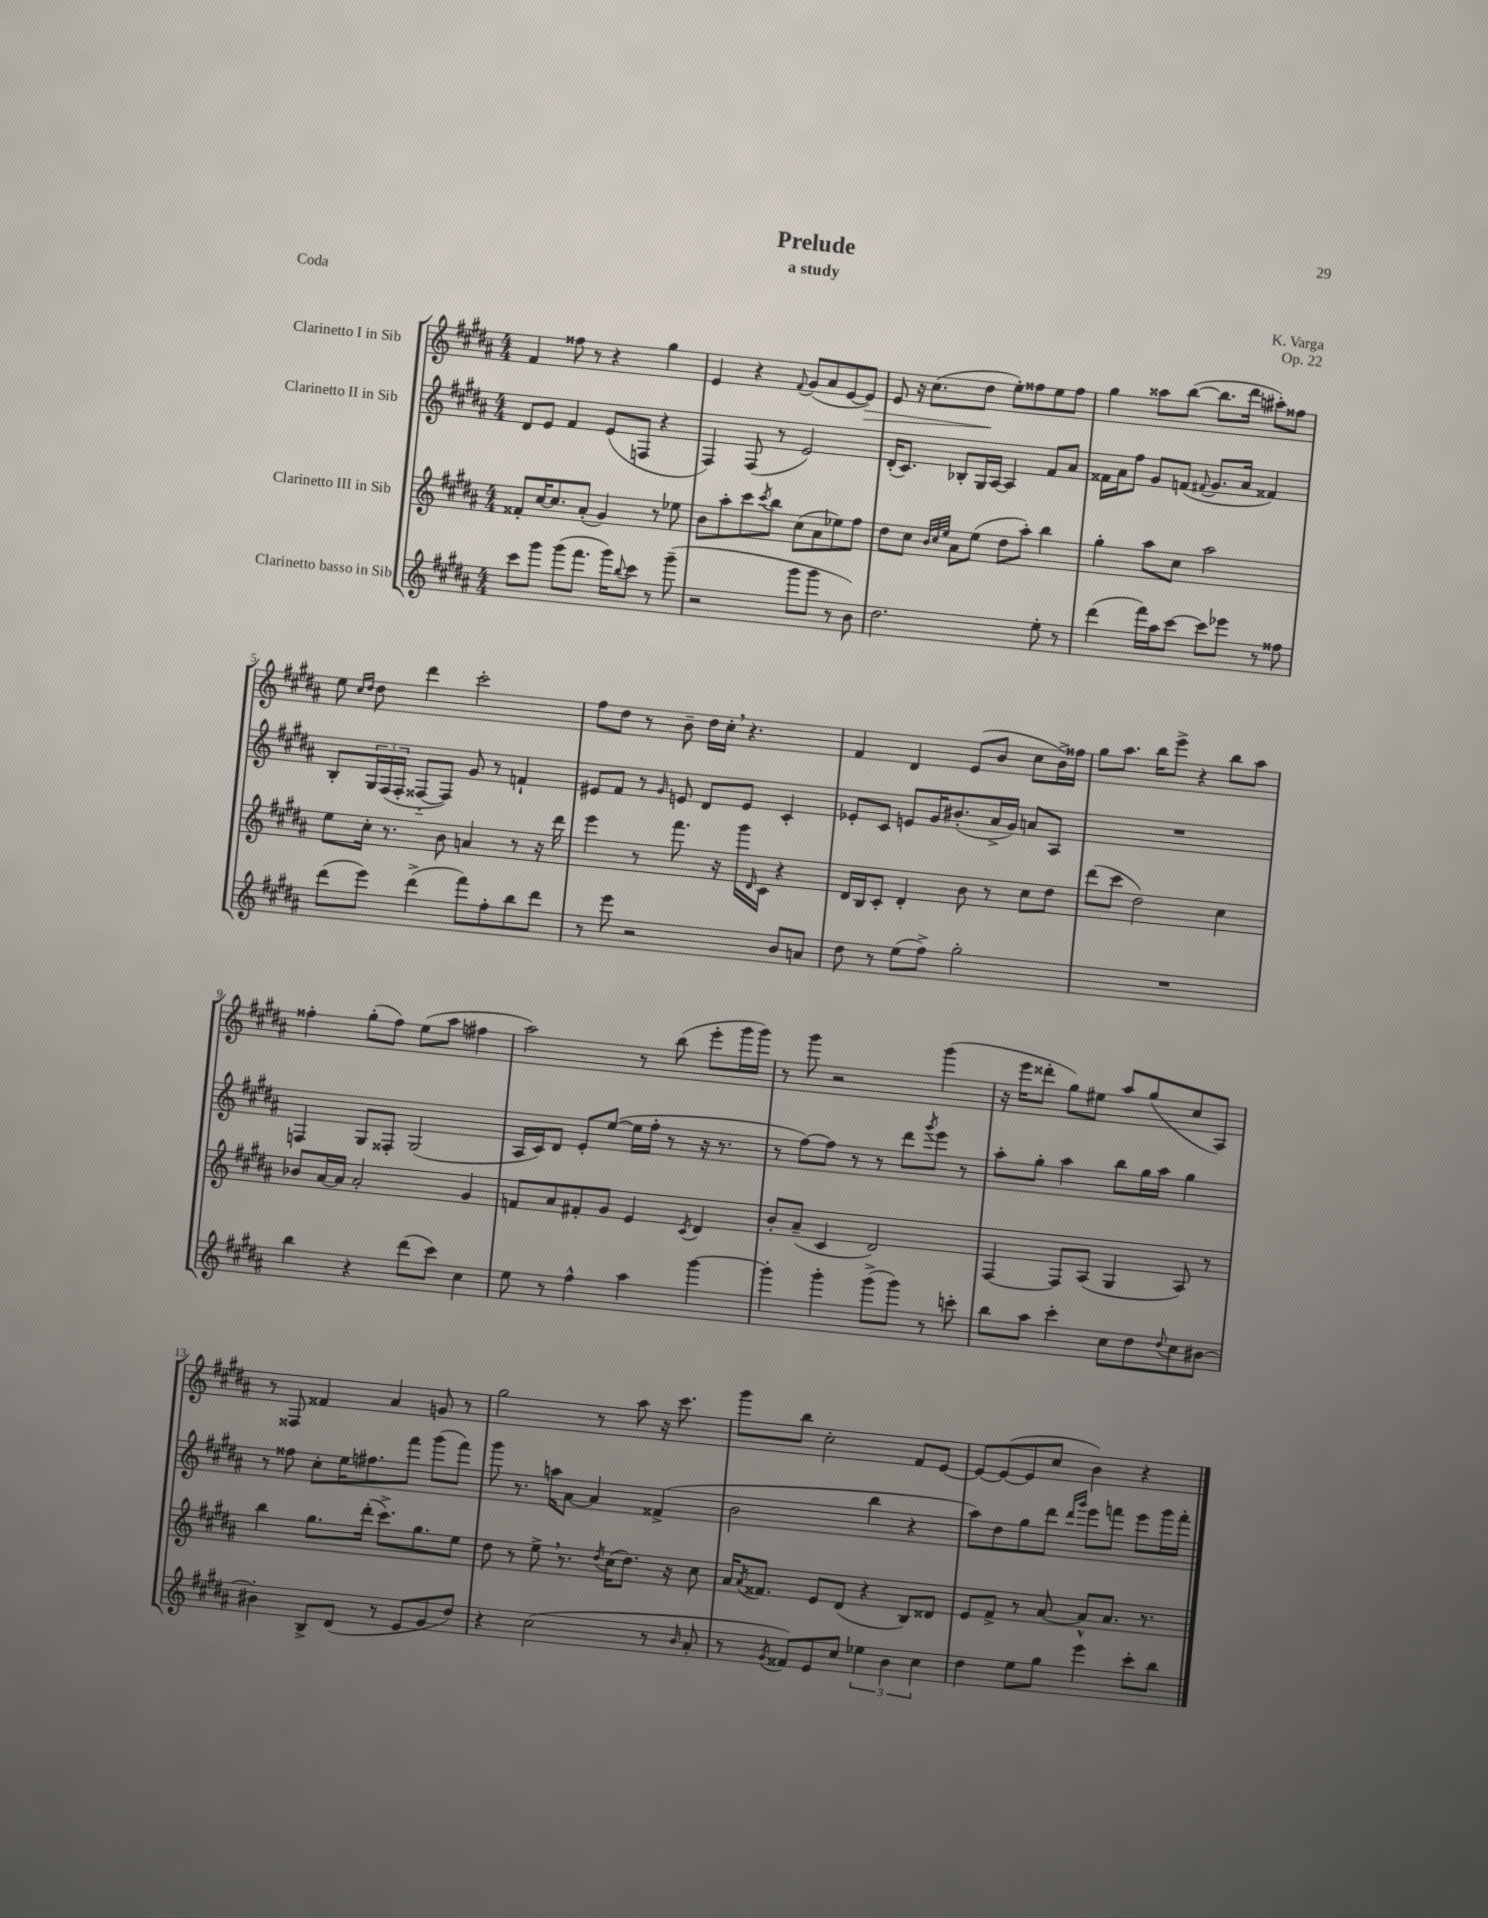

**kern	**kern	**kern	**kern
*staff4	*staff3	*staff2	*staff1
*clefG2	*clefG2	*clefG2	*clefG2
*k[f#c#g#d#a#]	*k[f#c#g#d#a#]	*k[f#c#g#d#a#]	*k[f#c#g#d#a#]
*M4/4	*M4/4	*M4/4	*M4/4
8ccc#	8f##'	8d#	4f#
8ggg#	[16cc#	8e	.
.	8.cc#]	.	.
(8ggg#	.	4f#	8ff##
8.fff#	(8a#'	.	8r
.	4g#)	(8e	4r
16ggg#)	.	.	.
8qqbb	.	.	.
8ccc#	.	8F	.
8r	8r	4r	4gg#
(8ggg#~	8ee-	.	.
=	=	=	=
2r	8b	4F#)	4e
.	8aa#'	.	.
.	8ccc#	(8F#	4r
.	8qccc#	.	.
.	8bb	8r	.
.	.	.	8qqf#
8ggg#	(8cc#	2e)	(8g#
8ggg#	8a#	.	8a#
8r	8ee-)	.	[8e
8b)	8ff#	.	8e])
=	=	=	=
2.dd#	8dd#	(16d#'	8e
.	.	8.c#)	.
.	8cc#	.	16r
.	.	.	(8.cc#
.	32qqb	.	.
.	32qqcc#	.	.
.	32qqee	.	.
.	8a#	8B-'	.
.	(8ee	16G#	8dd#
.	.	[16A#	.
.	8dd#	4A#]	8ee')
.	8aa#')	.	8ff##
8ee'	4bb	8f#	8ee
8r	.	8a#	8ff##
=	=	=	=
(4ddd#	4gg#'	16f##	4gg#
.	.	16a#	.
.	.	8ff#	.
16fff#)	8aa#	8g#	8aa##
16aa#	.	.	.
[8ccc#	8cc#	(8f	([8bb
.	.	8qqf#	.
8ccc#]	2aa#	8.g#	8.bb]
8eee-	.	.	.
.	.	16a#	16ddd#
8r	.	4f##)	8aa#')
8ff##	.	.	8ff##
=	=	=	=
(8ddd#	8ee	8B'	8ee
.	.	.	16qqcc#
.	.	.	16qqdd#
8eee)	16cc#'	24G#	8dd#
.	.	(24F#	.
.	8.r	.	.
.	.	24F#'	.
(4ddd#^	.	[8F##'~	4ddd#
.	8b	8F##])	.
8fff#)	4a	8g#	2ccc#'
8ff#'	.	8r	.
8bb	8r	4f`	.
8ddd#	16r	.	.
.	16ddd#	.	.
=	=	=	=
8r	4eee	8e#	8ff#
8eee	.	8f#	8dd#
2r	8r	8r	8r
.	.	16qqg#	.
.	8.fff#	8e	8b~
.	.	8d#	16dd#
.	16r	.	16cc#'
.	16ggg#	8e	4.r
.	16qqd#	.	.
.	16c#	.	.
8b	4r	4c#'	.
8a	.	.	.
=	=	=	=
8dd#	16d#	8e-'	4f#
.	16B	.	.
8r	8c#'	8c#	.
(8ee	4d#'	8e	4d#
8ff#^)	.	16g#	.
.	.	(8.b#'	.
2gg#'	8b	.	(8e
.	8r	16a#^	8b
.	.	16g#)	.
.	8cc#	8a	8cc#
.	8dd#	8A#	16b^)
.	.	.	16ff##
=	=	=	=
1r	(8ddd#	1r	8gg#
.	8ccc#	.	8.aa#
.	2dd#)	.	.
.	.	.	16bb
.	.	.	8eee^
.	.	.	4r
.	4cc#	.	8bb
.	.	.	8aa#
=	=	=	=
4bb	8b-	4F	4ff##'
.	[16a#	.	.
.	16a#]	.	.
4r	2a#'	8G#	(8gg#'
.	.	8F##'	8ff##)
(8ddd#	.	(2G#	(8ee
8ccc#)	.	.	8aa#
4cc#	4g#	.	4ff#
=	=	=	=
8ee	8f	16A#	2aa#)
.	.	16c#)	.
8r	8a#	8d#	.
4ff#^^	8f#'	8e'	.
.	8g#	([8ee	.
4aa#	4e	16ee]	8r
.	.	16ff#'	.
.	.	8r	(8bb
.	8qc#	.	.
[4ggg#	4d#	16r	8eee'
.	.	8.r	.
.	.	.	16ggg#
.	.	.	16ggg#)
=	=	=	=
4ggg#']	8b'	8r	8r
.	(8a#~	[8ff#)	8ggg#
4ggg#'	4c#	8ff#]	2r
.	.	8r	.
(8ggg#^	2d#)	8r	.
8ggg#)	.	8ddd#	.
.	.	8qggg#	.
8r	.	8eee	(4ggg#
8ccc'	.	8r	.
=	=	=	=
8bb	[4F#	8aa#'	16r
.	.	.	16eee
8aa#	.	8gg#'	8ddd##'
4ccc#'	8F#]	4aa#	8gg#)
.	(8A#	.	8ee#
8cc#	4G#	8bb	8aa#
8dd#	.	16gg#	(8gg#
.	.	16aa#	.
8qqdd#	.	.	.
8cc#	8A#)	4gg#	8cc#
[8b#	8r	.	8A#)
=	=	=	=
4b#']	4bb	8r	8r
.	.	8ff##	8F##
8B^	8.gg#	8cc#'	4f##
(8d#	.	16ee	.
.	(16ddd#'	8.ff#	.
8r	8.ccc#^)	.	4a#
8e	.	8fff#	.
.	8.gg#	.	.
8g#	.	(8ggg#	8g
8dd#)	8ee	8fff#)	8r
=	=	=	=
4r	8dd#	8ggg#	2gg#
.	8r	8.r	.
(2cc#	8ee^	.	.
.	.	16aa	.
.	8.r	[8a#	.
.	.	4a#]	8r
.	8qdd#	.	.
.	(16cc#	.	.
.	8.dd#)	.	8aa#
8r	.	(4f##^	16r
.	16r	.	8.ccc#
16qqb	.	.	.
8a#'	8cc#	.	.
=	=	=	=
8r	16a#	2b	8ggg#
.	8qa#	.	.
.	8.f##	.	.
8qg#	.	.	.
8f##)	.	.	8bb
8e	8e	.	2cc#'
8cc#	(8d#	.	.
6ee-	4r	4bb	.
6b	.	.	.
.	8B)	4r	8f#
6cc#	.	.	.
.	8d##	.	[8e
=	=	=	=
4dd#	8e	8aa#)	8e_
.	8f#^	8dd#	(8e_
8ee	8r	8gg#	8e]
8gg#	[8a#	8ddd#	8cc#
.	.	16qqddd#	.
.	.	16qqggg#	.
4eee	8a#^^]	8eee	4b)
.	8.a#	8fff	.
8ccc#'	.	8eee	4r
.	8.r	.	.
8bb	.	16ggg#	.
.	.	16fff'	.
==	==	==	==
*-	*-	*-	*-
